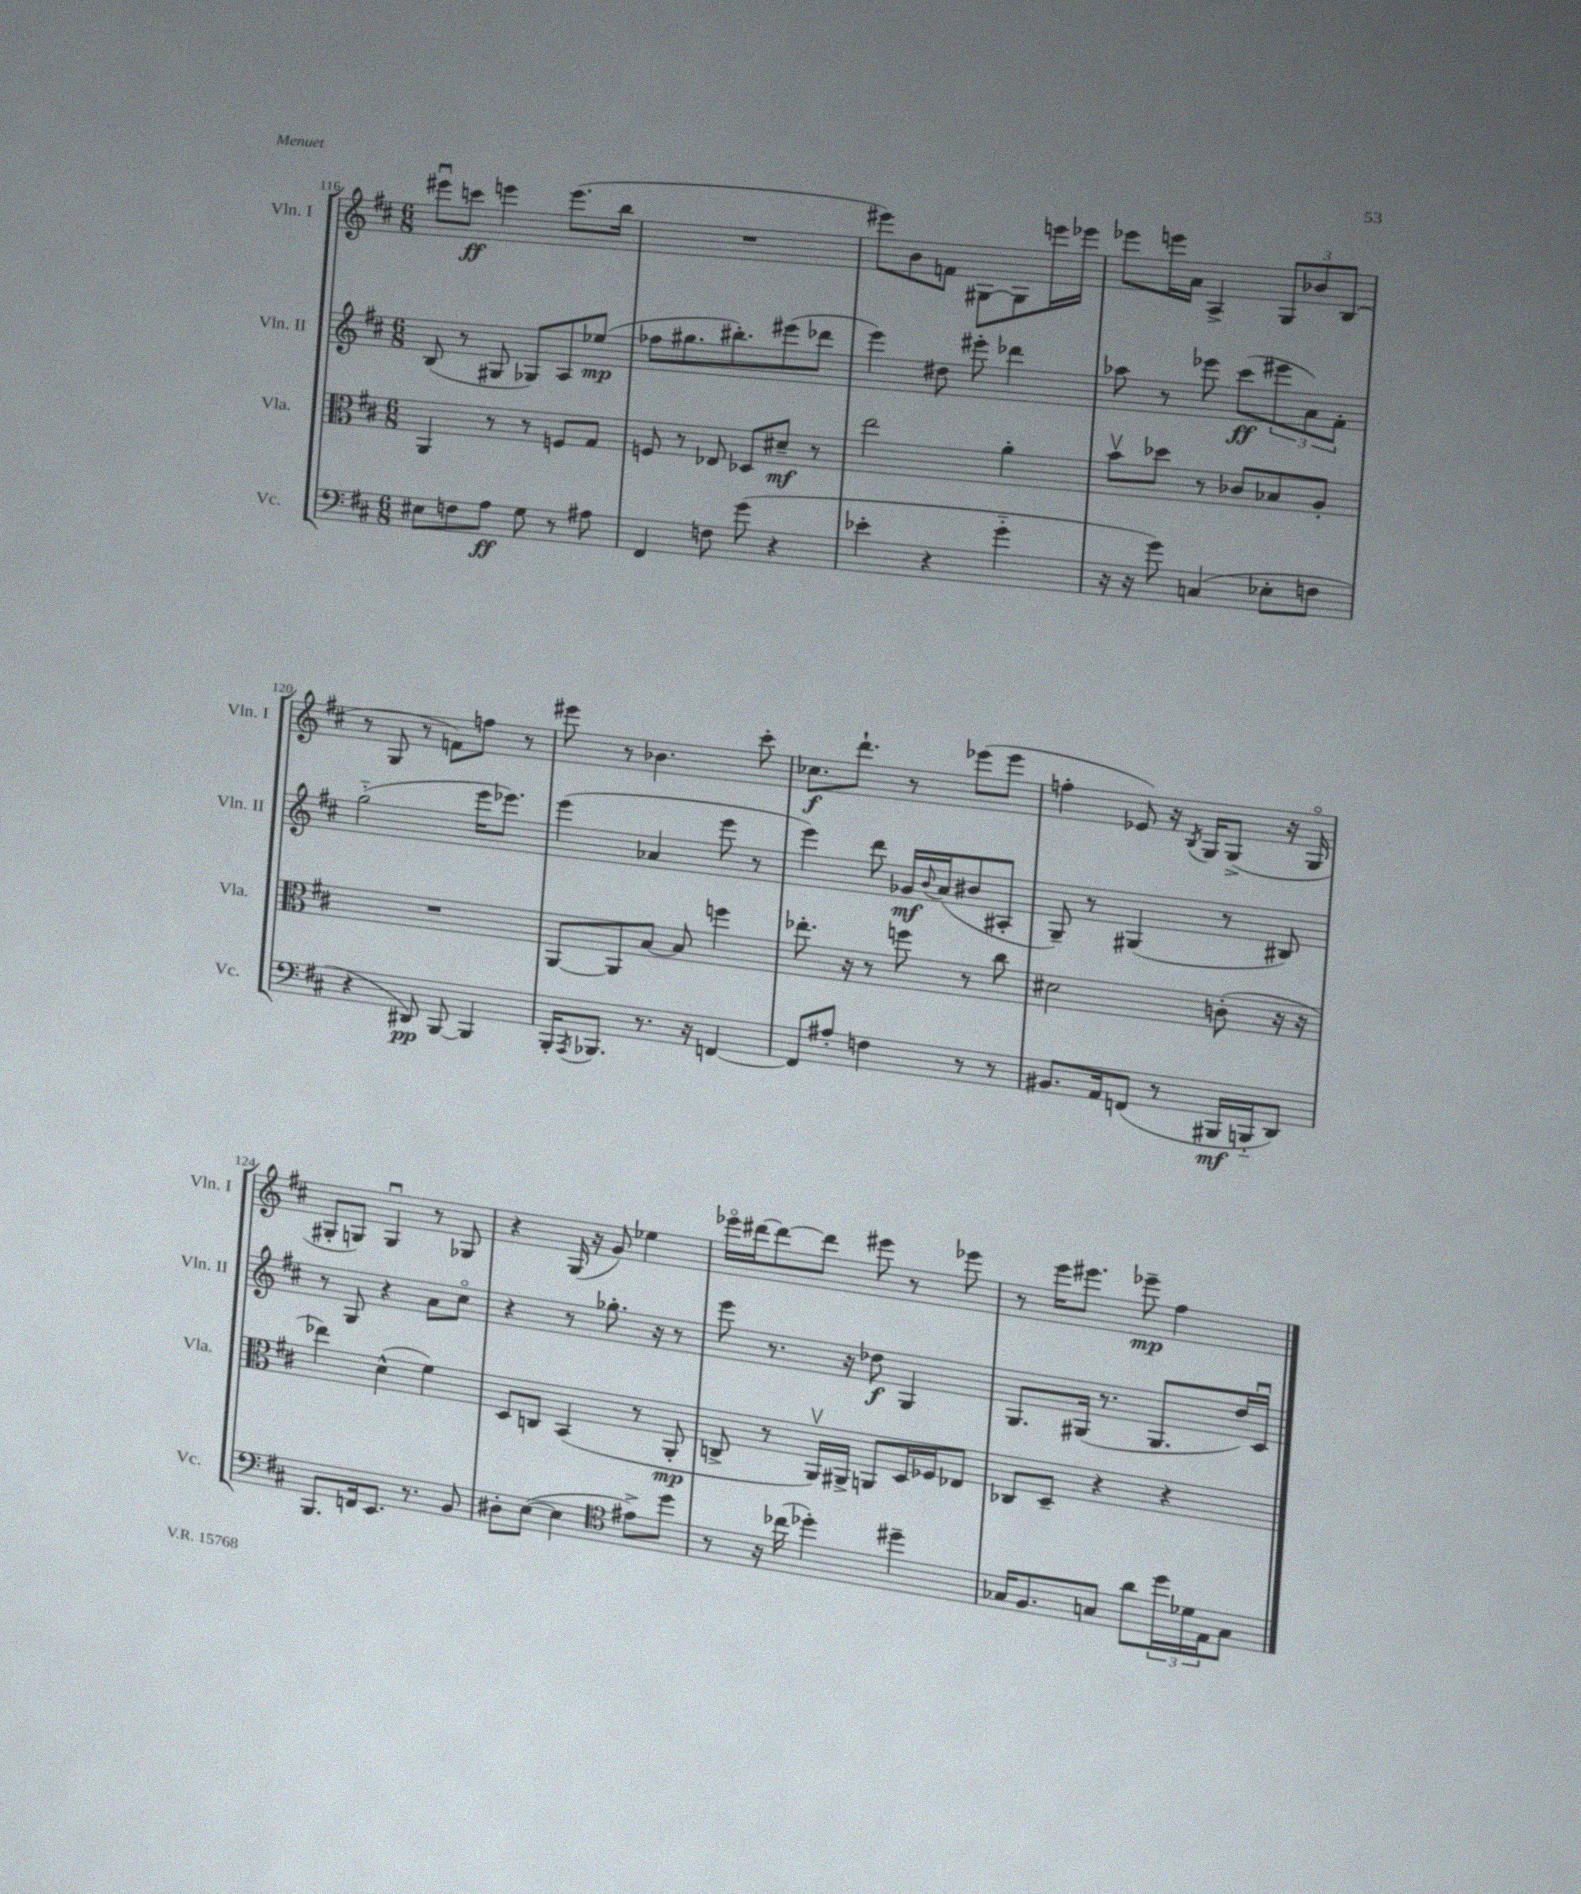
<<
\new StaffGroup <<
\new Staff = "s0" \with { instrumentName = "Vln. I" shortInstrumentName = "Vln. I" } {
    \clef treble \key d \major \numericTimeSignature \time 6/8
    eis'''8\downbow c'''8\ff e'''4 e'''8.( b''16 |
    R2. |
    eis'''8) b'8 f'8 gis8~ gis8 e'''16 ees'''16 |
    ees'''8 e'''16 a'16 a4-> \tuplet 3/2 { g8 bes'8 b8( } |
    r8 g8 r8 f'8) f''8 r8 |
    eis'''8 r8 bes'4. cis'''8-. |
    ces''8.\f d'''8.-! r8 ees'''8( ees'''8 |
    f''4-. ees'8) r16 \acciaccatura { b8 } g16 g8->( r16 g16\flageolet |
    gis8-. g8) g4\downbow r8 ges8 |
    r4 g16( r16 g'8) ees''4 |
    ees'''16\flageolet dis'''16~ dis'''8~ dis'''8 eis'''8 r8 ees'''8 |
    r8 e'''16 eis'''8. ees'''8--\mp fis''4 \bar "|." |
}
\new Staff = "s1" \with { instrumentName = "Vln. II" shortInstrumentName = "Vln. II" } {
    \clef treble \key d \major \numericTimeSignature \time 6/8
    b8( r8 gis8 ges8) a8 ees''8\mp( |
    fes''8 gis''8. bis''8.-.) eis'''8( des'''8 |
    e'''4) dis''8 eis'''8-. des'''4 |
    aes''8 r8 ees'''8 cis'''8\ff( \tuplet 3/2 { eis'''8 a'8) fis'8-. } |
    g''2-_( e'''16 ees'''8.) |
    e'''4( aes'4 e'''8 r8 |
    e'''4) d'''8 ges'16\mf \appoggiatura { b'8 } a'16( bis'8 ais8-. |
    g8--) r8 gis4( r8 bis8) |
    r8 g8 r4 a'8 cis''8\flageolet |
    r4 r8 ges''8.-. r16 r8 |
    e'''8 r8. r16 des''8\f g4 |
    g8. gis16( r8. gis8. d''16) cis'16\downbow \bar "|." |
}
\new Staff = "s2" \with { instrumentName = "Vla." shortInstrumentName = "Vla." } {
    \clef alto \key d \major \numericTimeSignature \time 6/8
    a,4 r8 r8 f8 g8 |
    f8 r8 ees8 des8 dis'8--\mf r8 |
    e''2 a'4-. |
    b'8\upbow des''8 r8 ces'8 bes8 a8-. |
    R2. |
    a,8~ a,8 b8~ b8 f''4 |
    ees''8.-. r16 r8 f''8 r8 cis''8 |
    dis'2 c'8-.( r16 r16 |
    ees''4) d'4-^( fis'4) |
    d8 c8 b,4( r8 a,8-.\mp |
    c8-> r8 a,16\upbow) ais,16-> a,8 d16 fes16 ees8 |
    ces8 d8-- r4 r4 \bar "|." |
}
\new Staff = "s3" \with { instrumentName = "Vc." shortInstrumentName = "Vc." } {
    \clef bass \key d \major \numericTimeSignature \time 6/8
    eis8 f8 a8\ff g8 r8 ais8 |
    fis,4 f8 g'8( r4 |
    ees'4-. r4 g'4-_ |
    r16 r16 g'8) c4( ees8-. f8 |
    r4 dis,8\pp) b,,8~ b,,4 |
    b,,16-. \acciaccatura { a,,8 } bes,,8. r8. r16 f,4~ |
    f,8 ais8-. f4 r8 r8 |
    bis,8. a,16 f,8( r8 bis,,16\mf b,,16-_ d,8) |
    b,,8. f,16 e,8. r8. b,8 |
    dis8-. e8~( e4 \clef tenor eis'8->) d''8 |
    r8 r16 ces''16( des''4-.) dis''4-- |
    ges16 fis8. g8 a'8 \tuplet 3/2 { d''16 des'16 e16 } g8 \bar "|." |
}
>>
>>
\layout { \context { \Score currentBarNumber = #116 } }
